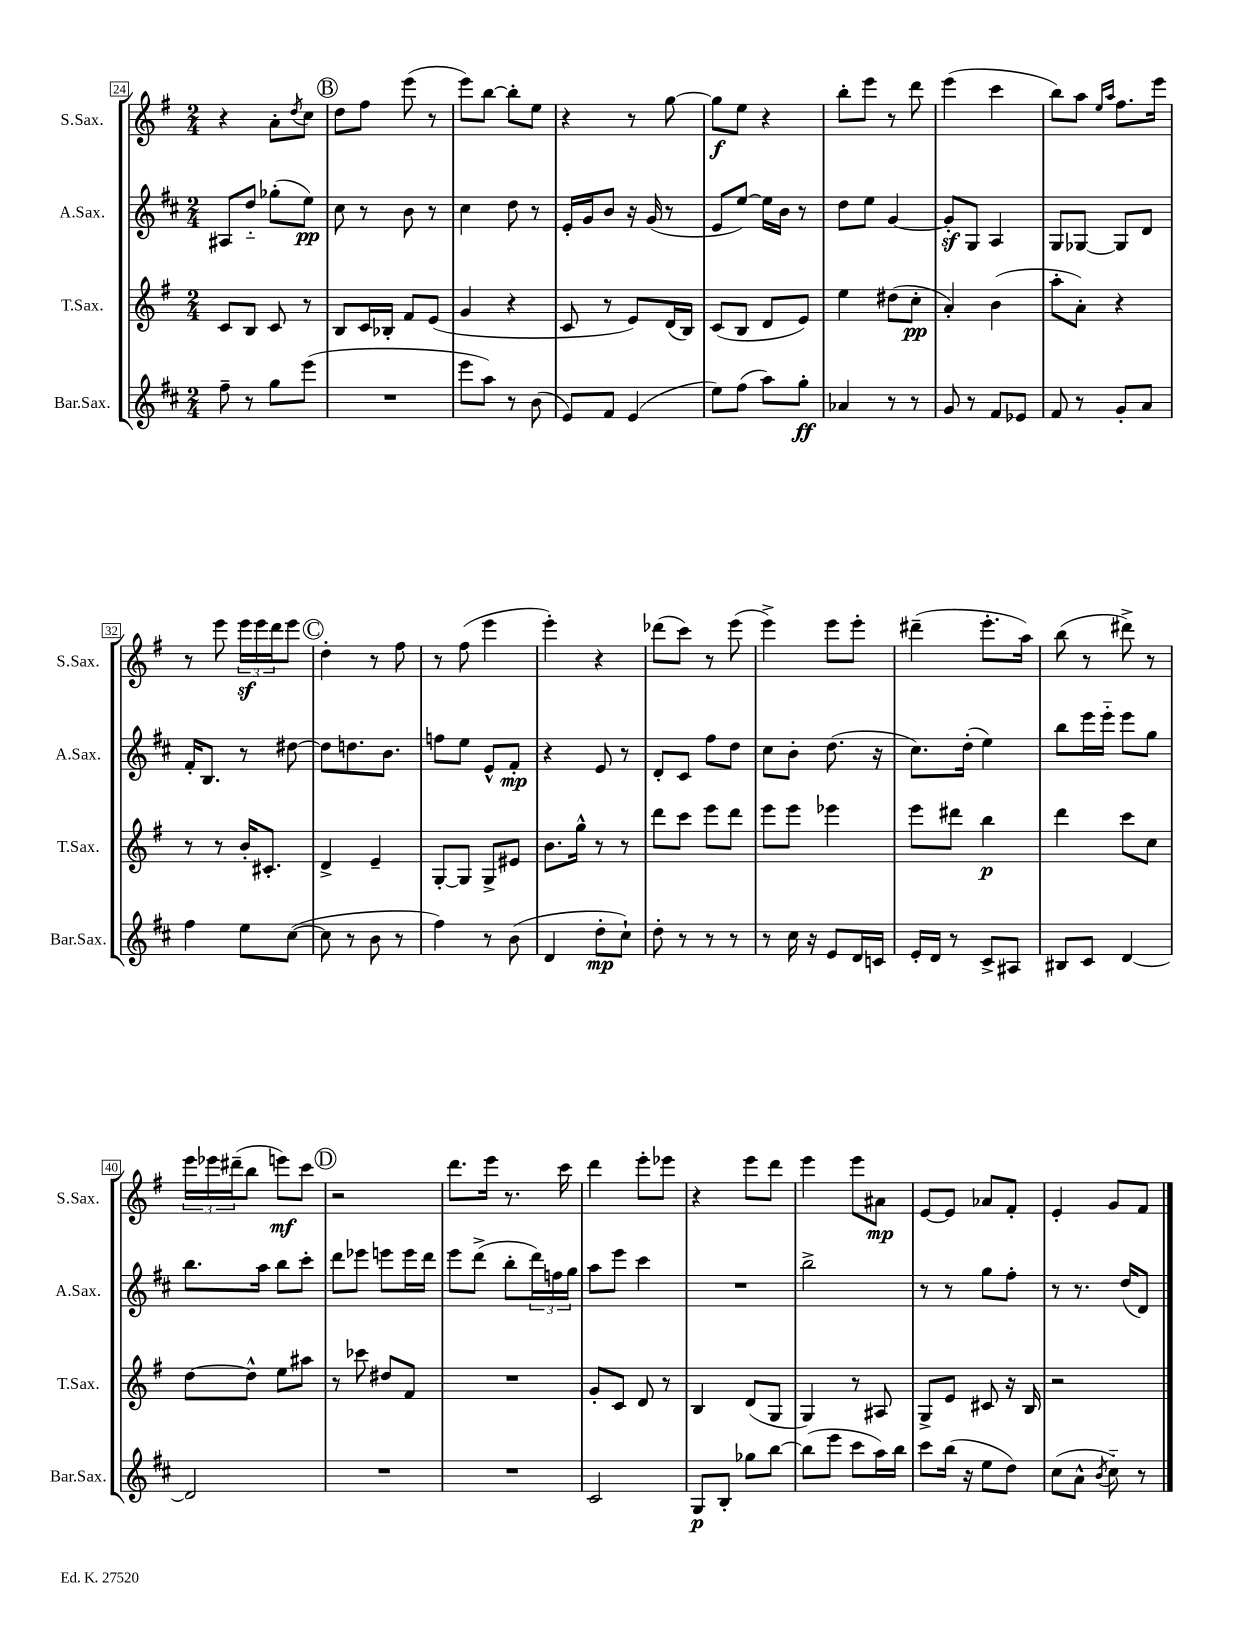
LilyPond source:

<<
\new StaffGroup <<
\new Staff = "s0" \with { instrumentName = "S.Sax." shortInstrumentName = "S.Sax." } {
    \clef treble \key g \major \numericTimeSignature \time 2/4
    r4 a'8-. \acciaccatura { d''8 } c''8 |
    \mark \markup { \circle "B" } d''8 fis''8 e'''8( r8 |
    e'''8) b''8~ b''8-. e''8 |
    r4 r8 g''8~ |
    g''8\f e''8 r4 |
    b''8-. e'''8 r8 d'''8 |
    e'''4( c'''4 |
    b''8) a''8 \grace { e''16 a''16 } fis''8. e'''16 |
    r8 e'''8 \tuplet 3/2 { e'''16\sf e'''16 d'''16 } e'''8 |
    \mark \markup { \circle "C" } d''4-. r8 fis''8 |
    r8 fis''8( e'''4 |
    e'''4-.) r4 |
    des'''8( c'''8) r8 e'''8( |
    e'''4->) e'''8 e'''8-. |
    dis'''4--( e'''8.-. a''16) |
    b''8( r8 dis'''8->) r8 |
    \tuplet 3/2 { e'''16 ees'''16 dis'''16--( } b''8 e'''8\mf) c'''8 |
    \mark \markup { \circle "D" } r2 |
    d'''8. e'''16 r8. c'''16 |
    d'''4 e'''8-. ees'''8 |
    r4 e'''8 d'''8 |
    e'''4 e'''8 ais'8\mp |
    e'8~ e'8 aes'8 fis'8-. |
    e'4-. g'8 fis'8 \bar "|." |
}
\new Staff = "s1" \with { instrumentName = "A.Sax." shortInstrumentName = "A.Sax." } {
    \clef treble \key d \major \numericTimeSignature \time 2/4
    ais8 d''8-_ ges''8-.( e''8\pp) |
    \mark \markup { \circle "B" } cis''8 r8 b'8 r8 |
    cis''4 d''8 r8 |
    e'16-. g'16 b'8 r16 g'16( r8 |
    e'8 e''8~) e''16 b'16 r8 |
    d''8 e''8 g'4~ |
    g'8-.\sf g8 a4 |
    g8 ges8~ ges8 d'8 |
    fis'16-. b8. r8 dis''8~ |
    \mark \markup { \circle "C" } dis''8 d''8. b'8. |
    f''8 e''8 e'8-^ fis'8-.\mp |
    r4 e'8 r8 |
    d'8-. cis'8 fis''8 d''8 |
    cis''8 b'8-. d''8.( r16 |
    cis''8.) d''16-.( e''4) |
    b''8 e'''16 e'''16-_ e'''8 g''8 |
    b''8. a''16 b''8 cis'''8-. |
    \mark \markup { \circle "D" } d'''8 ees'''8 e'''8 e'''16 d'''16 |
    e'''8 d'''8->( b''8-. \tuplet 3/2 { d'''16) f''16 g''16 } |
    a''8 e'''8 cis'''4 |
    R2 |
    b''2-> |
    r8 r8 g''8 fis''8-. |
    r8 r8. d''16( d'8) \bar "|." |
}
\new Staff = "s2" \with { instrumentName = "T.Sax." shortInstrumentName = "T.Sax." } {
    \clef treble \key g \major \numericTimeSignature \time 2/4
    c'8 b8 c'8 r8 |
    \mark \markup { \circle "B" } b8 c'16 bes16-. fis'8 e'8( |
    g'4 r4 |
    c'8 r8 e'8) d'16( b16) |
    c'8( b8 d'8 e'8) |
    e''4 dis''8( c''8-.\pp |
    a'4-.) b'4( |
    a''8-. a'8-.) r4 |
    r8 r8 b'16-. cis'8.-. |
    \mark \markup { \circle "C" } d'4-> e'4-- |
    g8~-. g8 g8-> eis'8 |
    b'8. g''16-^ r8 r8 |
    d'''8 c'''8 e'''8 d'''8 |
    e'''8 e'''8 ees'''4 |
    e'''8 dis'''8 b''4\p |
    d'''4 c'''8 c''8 |
    d''8~ d''8-^ e''8 ais''8 |
    \mark \markup { \circle "D" } r8 ces'''8 dis''8 fis'8 |
    R2 |
    g'8-. c'8 d'8 r8 |
    b4 d'8( g8 |
    g4) r8 ais8 |
    g8-> e'8 cis'8 r16 b16 |
    r2 \bar "|." |
}
\new Staff = "s3" \with { instrumentName = "Bar.Sax." shortInstrumentName = "Bar.Sax." } {
    \clef treble \key d \major \numericTimeSignature \time 2/4
    fis''8-- r8 g''8 e'''8( |
    \mark \markup { \circle "B" } R2 |
    e'''8 a''8) r8 b'8( |
    e'8) fis'8 e'4( |
    e''8) fis''8( a''8) g''8-.\ff |
    aes'4 r8 r8 |
    g'8 r8 fis'8 ees'8 |
    fis'8 r8 g'8-. a'8 |
    fis''4 e''8 cis''8~( |
    \mark \markup { \circle "C" } cis''8 r8 b'8 r8 |
    fis''4) r8 b'8( |
    d'4 d''8-.\mp cis''8-!) |
    d''8-. r8 r8 r8 |
    r8 cis''16 r16 e'8 d'16 c'16 |
    e'16-. d'16 r8 cis'8-> ais8 |
    bis8 cis'8 d'4~ |
    d'2 |
    \mark \markup { \circle "D" } R2 |
    R2 |
    cis'2 |
    g8\p b8-. ges''8 b''8~ |
    b''8( e'''8 cis'''8 a''16) b''16 |
    cis'''8 b''16( r16 e''8 d''8) |
    cis''8( a'8-^ \acciaccatura { b'8 } cis''8-_) r8 \bar "|." |
}
>>
>>
\layout { \context { \Score currentBarNumber = #24 \override BarNumber.stencil = #(make-stencil-boxer 0.1 0.3 ly:text-interface::print) } }
